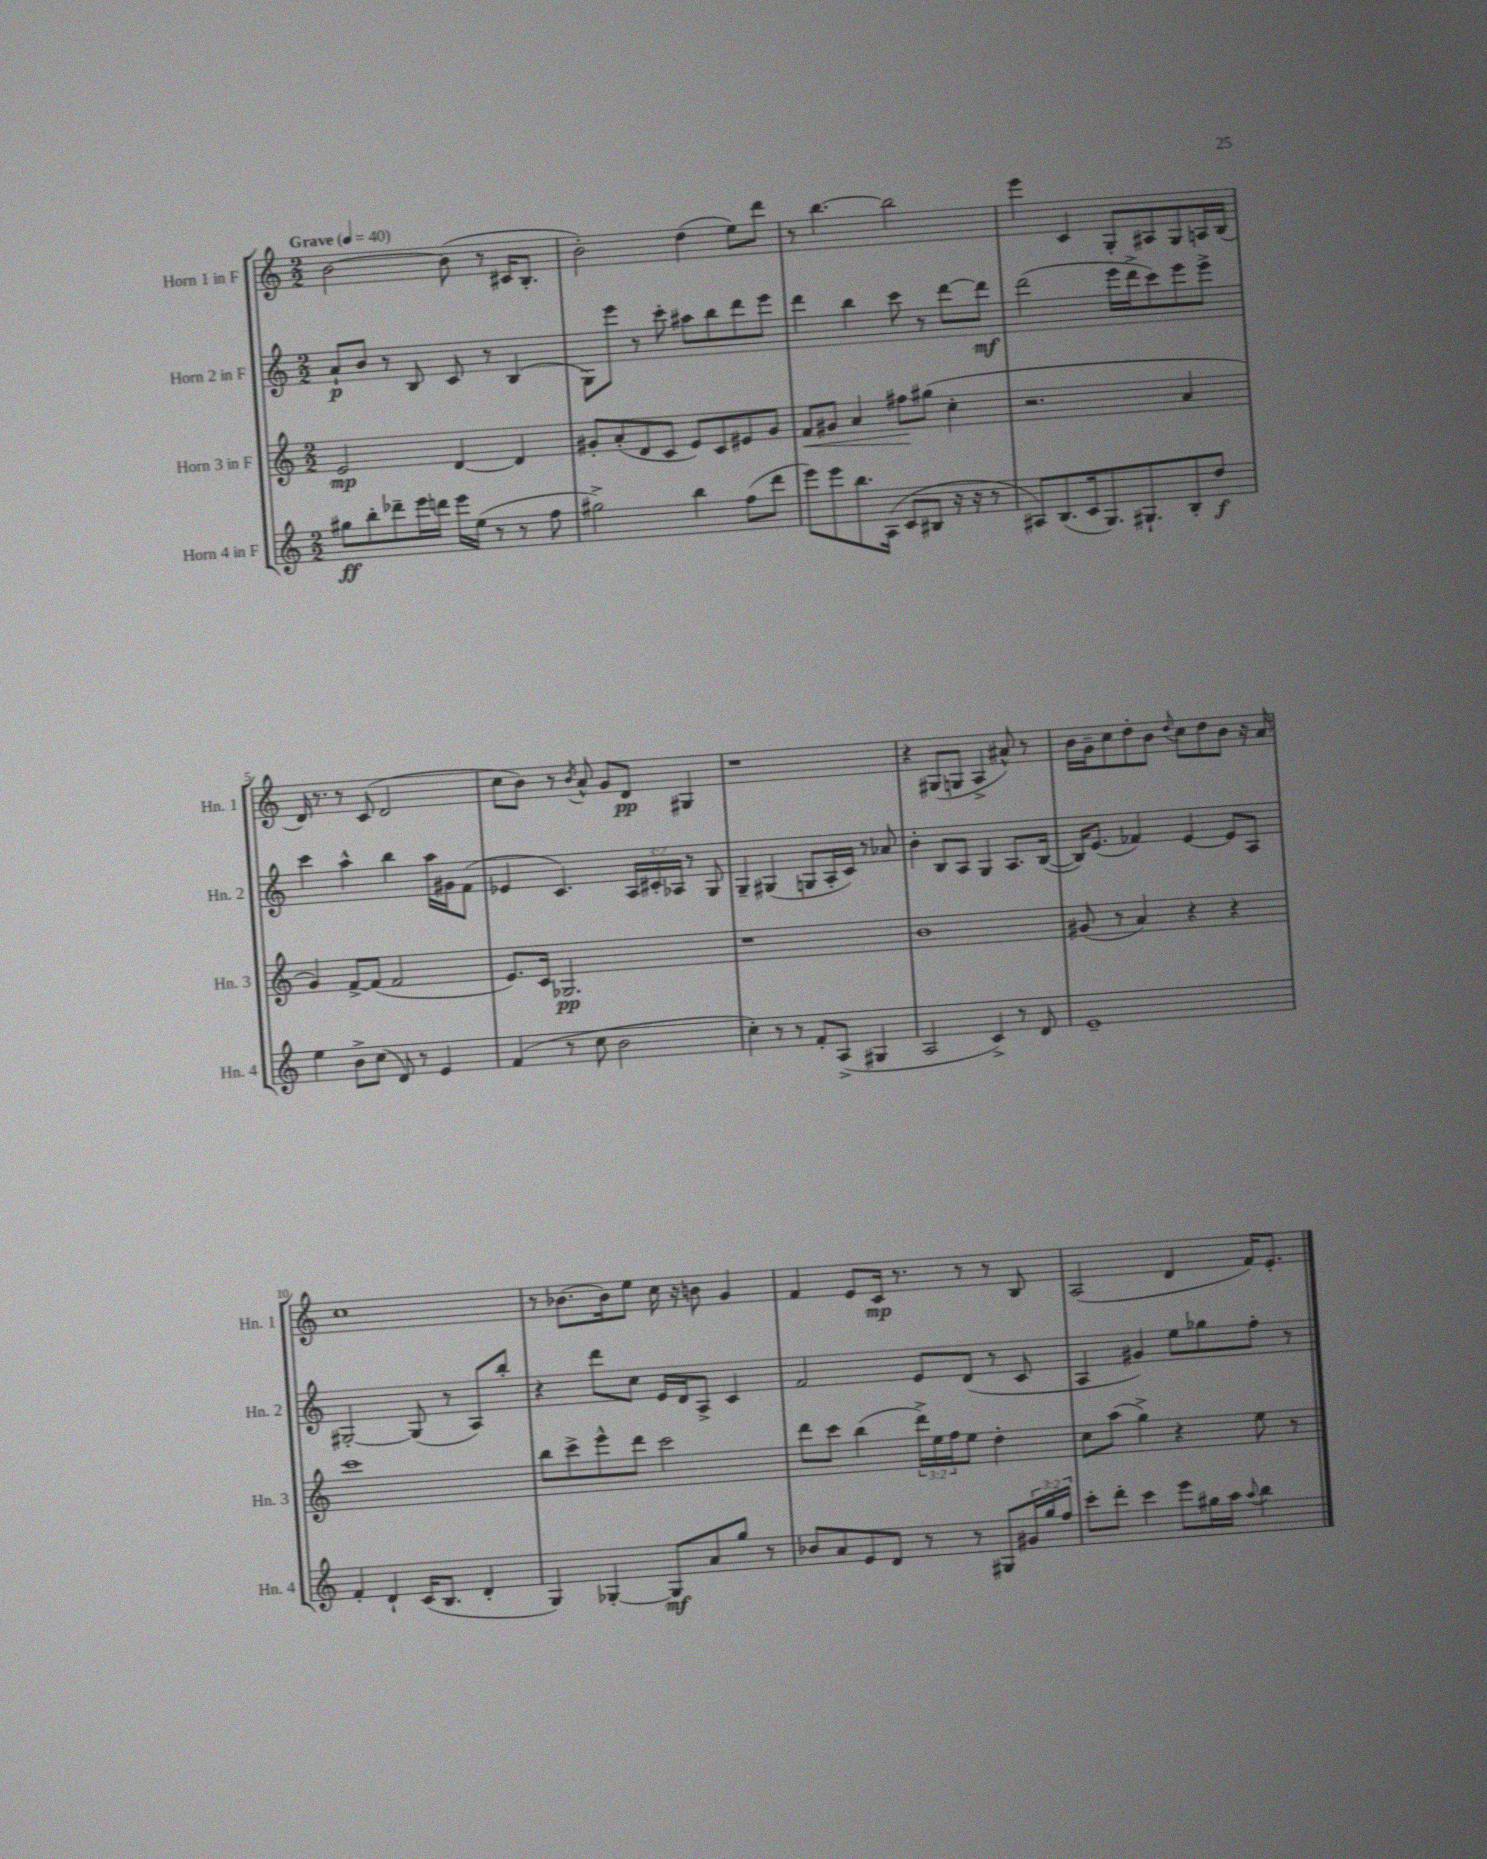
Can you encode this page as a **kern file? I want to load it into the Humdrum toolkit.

**kern	**kern	**kern	**kern
*staff4	*staff3	*staff2	*staff1
*clefG2	*clefG2	*clefG2	*clefG2
*k[]	*k[]	*k[]	*k[]
*M2/2	*M2/2	*M2/2	*M2/2
*MM40	*MM40	*MM40	*MM40
8gg#	2e	8a`	[2b
8bb'	.	8b	.
8ddd-~	.	8r	.
16eee	.	8B	.
16ddd	.	.	.
16eee	[4d	8c	(8b]
(16ee	.	.	.
8r	.	8r	8r
8r	4d]	(4B	16c#
.	.	.	8.B'
8ff	.	.	.
=	=	=	=
2gg#^)	8g#'	8G)	2b')
.	(8a'	8eee	.
.	8d	8r	.
.	8c	8ccc'	.
4bb	8e)	8aa#	(4dd
.	8c	8bb	.
(8ff	8e#	8ddd	8ee)
8ddd	8g#	8eee	8ddd
=	=	=	=
8eee)	8f	4ddd	8r
8eee	8g#	.	[4.bb
8.bb	4a	4bb	.
(16A	.	.	.
8c	8ff#	8ccc	2bb]
8B#	(8gg#	8r	.
16r	4cc'	[8ddd	.
16r	.	.	.
8r	.	8ddd]	.
=	=	=	=
8A#)	2.r	(2ddd	4eee
(8.B	.	.	.
.	.	.	4c
16c	.	.	.
8.G)	.	.	.
.	.	16eee	8G'
8.G#`	.	16ddd^	.
.	.	8ccc)	8A#
8B'	4a	8eee	8G
8dd	.	8eee^	16A
.	.	.	(16B
=	=	=	=
4ee	4g)	4ccc	16d)
.	.	.	8.r
8b^	[8f^	4aa^^	8r
(8cc	(8f]	.	(8c
8d)	2f	4bb	2d
8r	.	.	.
4e	.	16aa	.
.	.	16g#	.
.	.	(8f	.
=	=	=	=
(4f	8.e)	4e-	8cc
.	.	.	8b)
.	16c	.	.
8r	2.G-	4.c)	8r
.	.	.	8qb
8cc	.	.	8a^^
2b	.	.	8g
.	.	24A	8d
.	.	24c#'	.
.	.	24A-	.
.	.	8r	4G#
.	.	8G	.
=	=	=	=
4cc')	1r	4G~	1r
8r	.	(4G#	.
8r	.	.	.
8f'	.	8G	.
(8A^	.	16A'	.
.	.	16c)	.
4G#	.	8r	.
.	.	8a-	.
=	=	=	=
2A	1b	4b'	4r
.	.	8B	(8G#
.	.	8A	8G
4c^)	.	4G	4A^
8r	.	8.A	8a#^^)
8d	.	.	8r
.	.	([16B	.
=	=	=	=
1e~	(8g#	16B])	16b
.	.	(8.e	16g~
.	8r	.	8cc
.	4a)	4f-)	8dd'
.	.	.	8b
.	.	.	8qqdd
.	4r	[4e	8cc
.	.	.	8dd
.	4r	8e]	8b
.	.	8A	16r
.	.	.	16a
=	=	=	=
4f'	1ccc	[2G#'	1cc
4d`	.	.	.
(16c	.	(8G#]	.
8.B	.	.	.
.	.	8r	.
4d'	.	8A)	.
.	.	8bb'	.
=	=	=	=
4G)	8bb	4r	8r
.	8ccc^	.	[8.b-
[4G-'	8eee^^	8ddd	.
.	.	.	16b-]
.	8ddd	8cc	8ee
8G-]	2ccc	16e	16cc
.	.	16d	16r
8a	.	8A^	8b
8gg	.	4c	4g
8r	.	.	.
=	=	=	=
8b-	8ddd	2f	4f
8a	8ccc	.	.
8e	(4bb	.	8e
8d	.	.	16c
.	.	.	8.r
8r	24ddd^)	8e	.
.	24ee	.	.
.	24ff	.	.
8r	8ee	(8d	8r
8G#	4dd'	8r	8r
24g#	.	8c	8B
24gg	.	.	.
24ff	.	.	.
=	=	=	=
8ccc'	8cc	4A	(2A
8ddd'	(8aa	.	.
4ccc	4gg^)	4g#)	.
8eee	4r	8ee	4d
16gg#	.	8gg-	.
16aa	.	.	.
8qqaa	.	.	.
4bb	8ee	8ff'	16f)
.	.	.	8.e'
.	8r	8r	.
==	==	==	==
*-	*-	*-	*-
